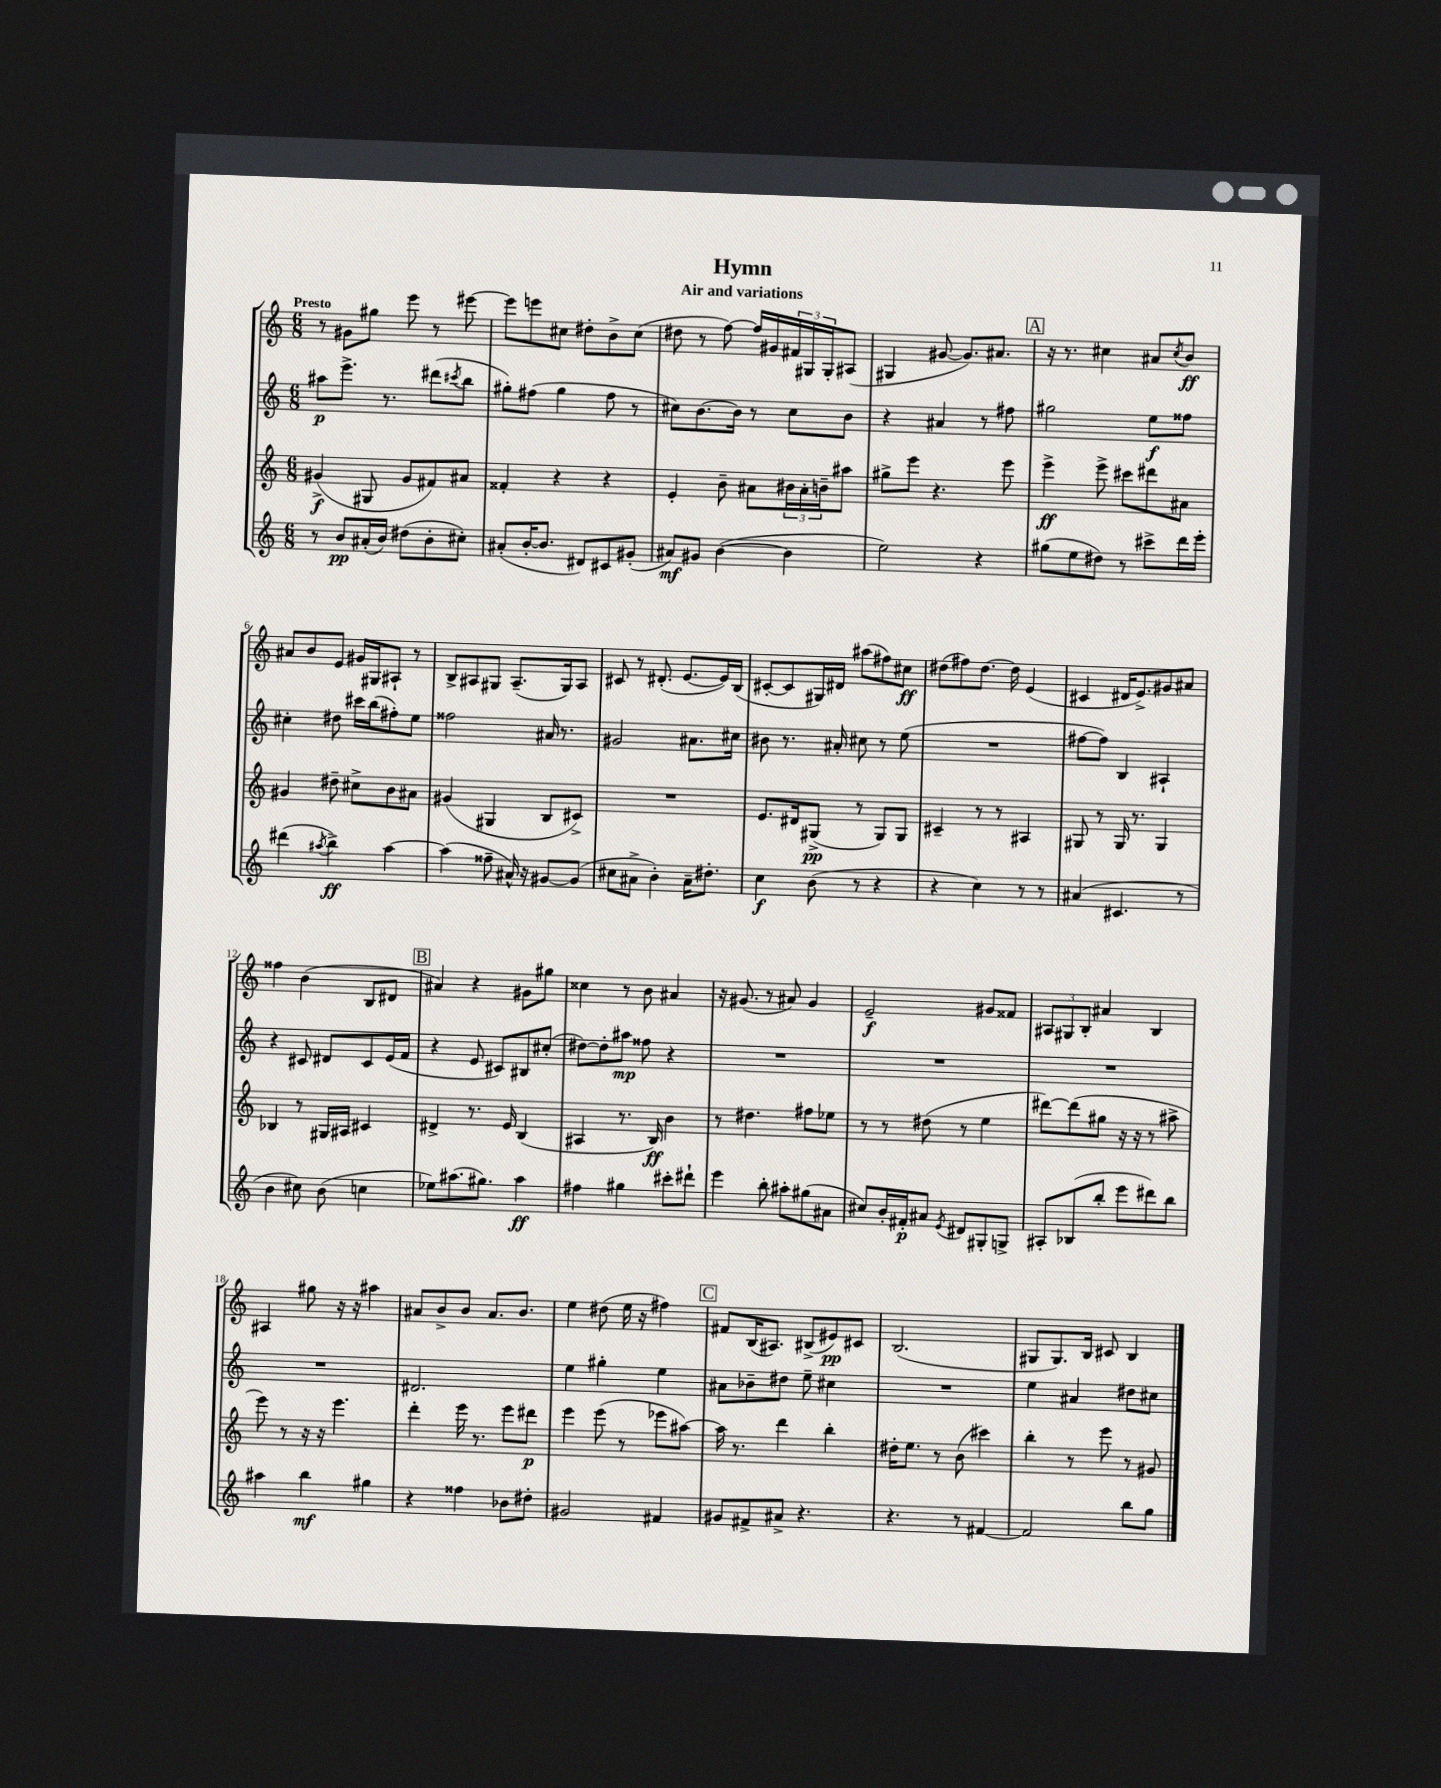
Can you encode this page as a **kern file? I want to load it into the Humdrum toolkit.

**kern	**dynam	**kern	**dynam	**kern	**dynam	**kern	**dynam
*part4	*part4	*part3	*part3	*part2	*part2	*part1	*part1
*staff4	*staff4	*staff3	*staff3	*staff2	*staff2	*staff1	*staff1
*clefG2	*	*clefG2	*	*clefG2	*	*clefG2	*
*k[]	*	*k[]	*	*k[]	*	*k[]	*
*M6/8	*	*M6/8	*	*M6/8	*	*M6/8	*
=1	=1	=1	=1	=1	=1	=1	=1
!	!	!	!	!	!	!LO:TX:a:B:t=Presto	!
8r	.	(4g#X^/	f	8aa#X\L	p	8r	.
8b/L	pp	.	.	8.eee^\J	.	8g#X\L	.
(16a#X'/L	.	8G#X/	.	.	.	8gg#X\J	.
16b/JJ)	.	.	.	8.r	.	.	.
(8dd#X\L	.	8g#/L	.	.	.	8eee\	.
8b'\	.	8f#X/)	.	(8ddd#X\L	.	8r	.
.	.	.	.	8qccc#X/	.	.	.
8cc#X'\J)	.	8a#X/J	.	8bb\J	.	[8eee#X\	.
=2	=2	=2	=2	=2	=2	=2	=2
(8a#X'/L	.	4f##X'/	.	8gg#X'\L)	.	8eee#\L]	.
[16b'/K	.	.	.	(8ff#X\J	.	8eeen\	.
8.b/J]	.	.	.	.	.	.	.
.	.	4r	.	4gg#\	.	8cc#X\J	.
8d#X/L)	.	.	.	.	.	8dd#X'\L	.
8c#X/	.	4r	.	8ff#\	.	8b^\	.
(8g#X'/J	.	.	.	8r	.	(8cc#\J	.
=3	=3	=3	=3	=3	=3	=3	=3
8a#X/L)	mf	4e'/	.	8cc#X\L)	.	8dd#X\	.
8g#X/J	.	.	.	[8.b\	.	8r	.
([4b\	.	8b~\	.	.	.	[8ff\)	.
.	.	.	.	16b\Jk]	.	.	.
.	.	8a#X\L	.	8r	.	16ff/LL]	.
.	.	.	.	.	.	16g#X/	.
4b\]	.	24b#X\L	.	8cc#\L	.	24f#X/	.
.	.	24a#'\	.	.	.	24G#X/	.
.	.	24bn~\J	.	.	.	24G#'/J	.
.	.	8aa#X\J	.	8b\J	.	(8A#X/J	.
=4	=4	=4	=4	=4	=4	=4	=4
2ee\)	.	8gg#X^\L	.	4r	.	4G#X/	.
.	.	8eee\J	.	.	.	.	.
.	.	4.r	.	4a#X/	.	[8g#X/	.
.	.	.	.	.	.	8.g#/L])	.
4r	.	.	.	8r	.	.	.
.	.	.	.	.	.	8.a#X/J	.
.	.	8eee\	.	8ff#X\	.	.	.
!!LO:REH:place=s1:t=A
=5	=5	=5	=5	=5	=5	=5	=5
(8gg#X\L	.	4eee^\	ff	2gg#X\	.	16r	.
.	.	.	.	.	.	8.r	.
8ee\	.	.	.	.	.	.	.
8dd#X\J)	.	8eee^\	.	.	.	4cc#X\	.
8r	.	8ccc#X\L	.	.	.	.	.
8ccc#X^\L	.	8ddd#X\	.	8ee\L	f	8a#X/L	.
.	.	.	.	.	.	8qcc#/	.
16ddd\L	.	8a#X\J	.	8ff##X\J	.	8b/J	ff
16eee'\JJ	.	.	.	.	.	.	.
!!LO:LB:g=z
=6	=6	=6	=6	=6	=6	=6	=6
(4ddd#X\	.	4g#X/	.	4cc#X'\	.	8a#X/L	.
.	.	.	.	.	.	8b/	.
8qaa#X/	.	.	.	.	.	.	.
4bb^\)	ff	8dd#X~\	.	8dd#X\	.	8e/J	.
.	.	8cc#X^\L	.	16ccc#X\LL	.	16g#X/LL	.
.	.	.	.	(16bb\J	.	16G#X/J	.
[4aa#\	.	8b\	.	8ff#X'\)	.	8A#X`/J	.
.	.	8a#X\J	.	8ee\J	.	8r	.
=7	=7	=7	=7	=7	=7	=7	=7
(4aa#\]	.	(4g#X/	.	2ff##X\	.	8B^/L	.
.	.	.	.	.	.	8A#X/	.
8ff##X~\	.	4G#X/	.	.	.	8G#X/J	.
16a#X^^/)	.	.	.	.	.	(8.A#~/L	.
16r	.	.	.	.	.	.	.
[8g#X/L	.	8B/L	.	16a#X/	.	.	.
.	.	.	.	8.r	.	16G#/k)	.
(8g#/J]	.	8c#X^/J)	.	.	.	8A#/J	.
=8	=8	=8	=8	=8	=8	=8	=8
8cc#X\L	.	2.r	.	2g#X/	.	8c#X/	.
8a#X^\J	.	.	.	.	.	8r	.
4b'\)	.	.	.	.	.	(8.d#X'/	.
.	.	.	.	.	.	[8.e/L	.
16a#~\KL	.	.	.	8.a#X\L	.	.	.
8.dd#X'\J	.	.	.	.	.	.	.
.	.	.	.	.	.	16e/L])	.
.	.	.	.	16cc#X\Jk	.	(16B/JJ	.
=9	=9	=9	=9	=9	=9	=9	=9
4cc\	f	8.e/L	.	8b#X\	.	[8c#X'/L	.
.	.	.	.	8.r	.	8c#/]	.
.	.	16d#X/k	.	.	.	.	.
(8b\	.	(8G#X^/J	pp	.	.	16G#X/L)	.
.	.	.	.	16a#X'/	.	16d#X/JJ	.
8r	.	8r	.	8cc#X\	.	(8aa#X\L	.
4r	.	8G#/L)	.	8r	.	8ff#X\)	.
.	.	8G#/J	.	(8ee\	.	8cc#X\J	ff
=10	=10	=10	=10	=10	=10	=10	=10
4r	.	4c#X~/	.	2.r	.	(8dd#X\L	.
.	.	.	.	.	.	8ff#X\)	.
4cc\)	.	8r	.	.	.	[8.dd#\J	.
.	.	8r	.	.	.	.	.
.	.	.	.	.	.	16dd#\]	.
8r	.	4A#X/	.	.	.	(4e/	.
8r	.	.	.	.	.	.	.
=11	=11	=11	=11	=11	=11	=11	=11
(4a#X/	.	8G#X/	.	[8ff#X\L	.	4c#X/	.
.	.	8r	.	8ff#\J])	.	.	.
4.c#X/	.	16G#/	.	4B/	.	16d#X/KL	.
.	.	8.r	.	.	.	8.e^/)	.
.	.	4G#/	.	4A#X`/	.	8g#X/	.
8r	.	.	.	.	.	8a#X/J	.
!!LO:LB:g=z
=12	=12	=12	=12	=12	=12	=12	=12
4b\	.	4B-X/	.	4r	.	4ff##X\	.
8cc#X\)	.	8r	.	8c#X/	.	(4b\	.
(8b\	.	16G#X/LL	.	8d#X/L	.	.	.
.	.	16A#X/JJ	.	.	.	.	.
4ccn\	.	4c#X/	.	8c#/	.	8B/L	.
.	.	.	.	(16e/L	.	8d#X/J	.
.	.	.	.	16f/JJ	.	.	.
!!LO:REH:place=s1:t=B
=13	=13	=13	=13	=13	=13	=13	=13
8ee-X\L)	.	4d#X^/	.	4r	.	4a#X/)	.
(8.aa#X\	.	.	.	.	.	.	.
.	.	8.r	.	8e/	.	4r	.
8.gg#X\J)	.	.	.	.	.	.	.
.	.	.	.	8c#X/L)	.	.	.
.	.	16e/	.	.	.	.	.
4aa#\	ff	(4B/	.	8B#X/	.	8g#X\L	.
.	.	.	.	(8cc#X'/J	.	8gg#X\J	.
=14	=14	=14	=14	=14	=14	=14	=14
4ff#X\	.	4A#X/	.	[8dd#X\L)	.	4cc##X\	.
.	.	.	.	8dd#'\]	.	.	.
4gg#X\	.	8.r	.	8aa#X\J	mp	8r	.
.	.	.	.	8ff##X\	.	8b\	.
.	.	16B/)	ff	.	.	.	.
8ccc#X'\L	.	4b\	.	4r	.	4a#X/	.
8ddd#X`\J	.	.	.	.	.	.	.
=15	=15	=15	=15	=15	=15	=15	=15
4eee\	.	8r	.	2.r	.	16r	.
.	.	.	.	.	.	(8.g#X/	.
.	.	4.dd#X\	.	.	.	.	.
8bb'\	.	.	.	.	.	8r	.
8aa#X'\L	.	.	.	.	.	8a#X/)	.
(8gg#X\	.	8ff#X\L	.	.	.	4g#/	.
8a#X\J	.	8ee-X\J	.	.	.	.	.
=16	=16	=16	=16	=16	=16	=16	=16
8cc#X/L)	.	8r	.	2.r	.	2e~/	f
16b'/L	.	8r	.	.	.	.	.
16f#X'/J	p	.	.	.	.	.	.
8a#X/J	.	(8dd#X\	.	.	.	.	.
8qe/	.	.	.	.	.	.	.
8d#X/L	.	8r	.	.	.	.	.
8G#X'/	.	4ee\	.	.	.	8g#X/L	.
8Gn^/J	.	.	.	.	.	8f##X/J	.
=17	=17	=17	=17	=17	=17	=17	=17
8A#X'/L	.	[8ddd#X\L)	.	2.r	.	12A#X/L	.
.	.	.	.	.	.	12G#X/	.
(8B-X/	.	(8ddd#\]	.	.	.	.	.
.	.	.	.	.	.	12B'/J	.
8bb'/J	.	8gg#X\J	.	.	.	4a#X/	.
8eee\L	.	16r	.	.	.	.	.
.	.	16r	.	.	.	.	.
8ddd#X\)	.	8r	.	.	.	4B/	.
8bb\J	.	8aa#X^\	.	.	.	.	.
!!LO:LB:g=z
=18	=18	=18	=18	=18	=18	=18	=18
4aa#X\	.	8eee\)	.	2.r	.	4A#X/	.
.	.	8r	.	.	.	.	.
4bb\	mf	16r	.	.	.	8gg#X\	.
.	.	16r	.	.	.	.	.
.	.	4.eee\	.	.	.	16r	.
.	.	.	.	.	.	16r	.
4gg#X\	.	.	.	.	.	4aa#X\	.
=19	=19	=19	=19	=19	=19	=19	=19
4r	.	4ddd'\	.	2.d#X/	.	8a#X/L	.
.	.	.	.	.	.	8b^/	.
4ff##X\	.	16eee\	.	.	.	8b/J	.
.	.	8.r	.	.	.	.	.
.	.	.	.	.	.	8.a#/L	.
8b-X\L	.	8eee\L	.	.	.	.	.
.	.	.	.	.	.	8.b/J	.
8dd#X'\J	.	8ddd#X\J	p	.	.	.	.
=20	=20	=20	=20	=20	=20	=20	=20
2g#X/	.	4eee\	.	4ee\	.	4ee\	.
.	.	(8eee\	.	4gg#X'\	.	(8dd#X\	.
.	.	8r	.	.	.	16ee\	.
.	.	.	.	.	.	16r	.
4f#X/	.	8eee-X\L	.	4ee\	.	4ff#X\)	.
.	.	[8aa#X\J)	.	.	.	.	.
!!LO:REH:place=s1:t=C
=21	=21	=21	=21	=21	=21	=21	=21
8g#X/L	.	16aa#\]	.	8a#X\L	.	8f#X/L	.
.	.	8.r	.	.	.	.	.
8f#X^/	.	.	.	8b-X~\	.	(16B/K	.
.	.	.	.	.	.	8.A#X/J)	.
8a#X^/J	.	4ddd\	.	8dd#X\J	.	.	.
4.r	.	.	.	8ee~\	.	(8B#X^/L	.
.	.	4bb'\	.	4cc#X\	.	8e#X/)	pp
.	.	.	.	.	.	8c#X/J	.
=22	=22	=22	=22	=22	=22	=22	=22
4.r	.	16dd#X'\KL	.	2.r	.	(2.B/	.
.	.	8.ee\J	.	.	.	.	.
.	.	8r	.	.	.	.	.
8r	.	(8b\	.	.	.	.	.
[4f#X/	.	4ccc#X\)	.	.	.	.	.
=23	=23	=23	=23	=23	=23	=23	=23
2f#/]	.	4bb'\	.	4ee\	.	8G#X/L	.
.	.	.	.	.	.	8.G#/)	.
.	.	8r	.	4a#X/	.	.	.
.	.	.	.	.	.	16B/Jk	.
.	.	8eee\	.	.	.	8c#X/	.
8bb\L	.	8r	.	8dd#X\L	.	4B/	.
8gg\J	.	8g#X/	.	8cc#X\J	.	.	.
==	==	==	==	==	==	==	==
*-	*-	*-	*-	*-	*-	*-	*-
